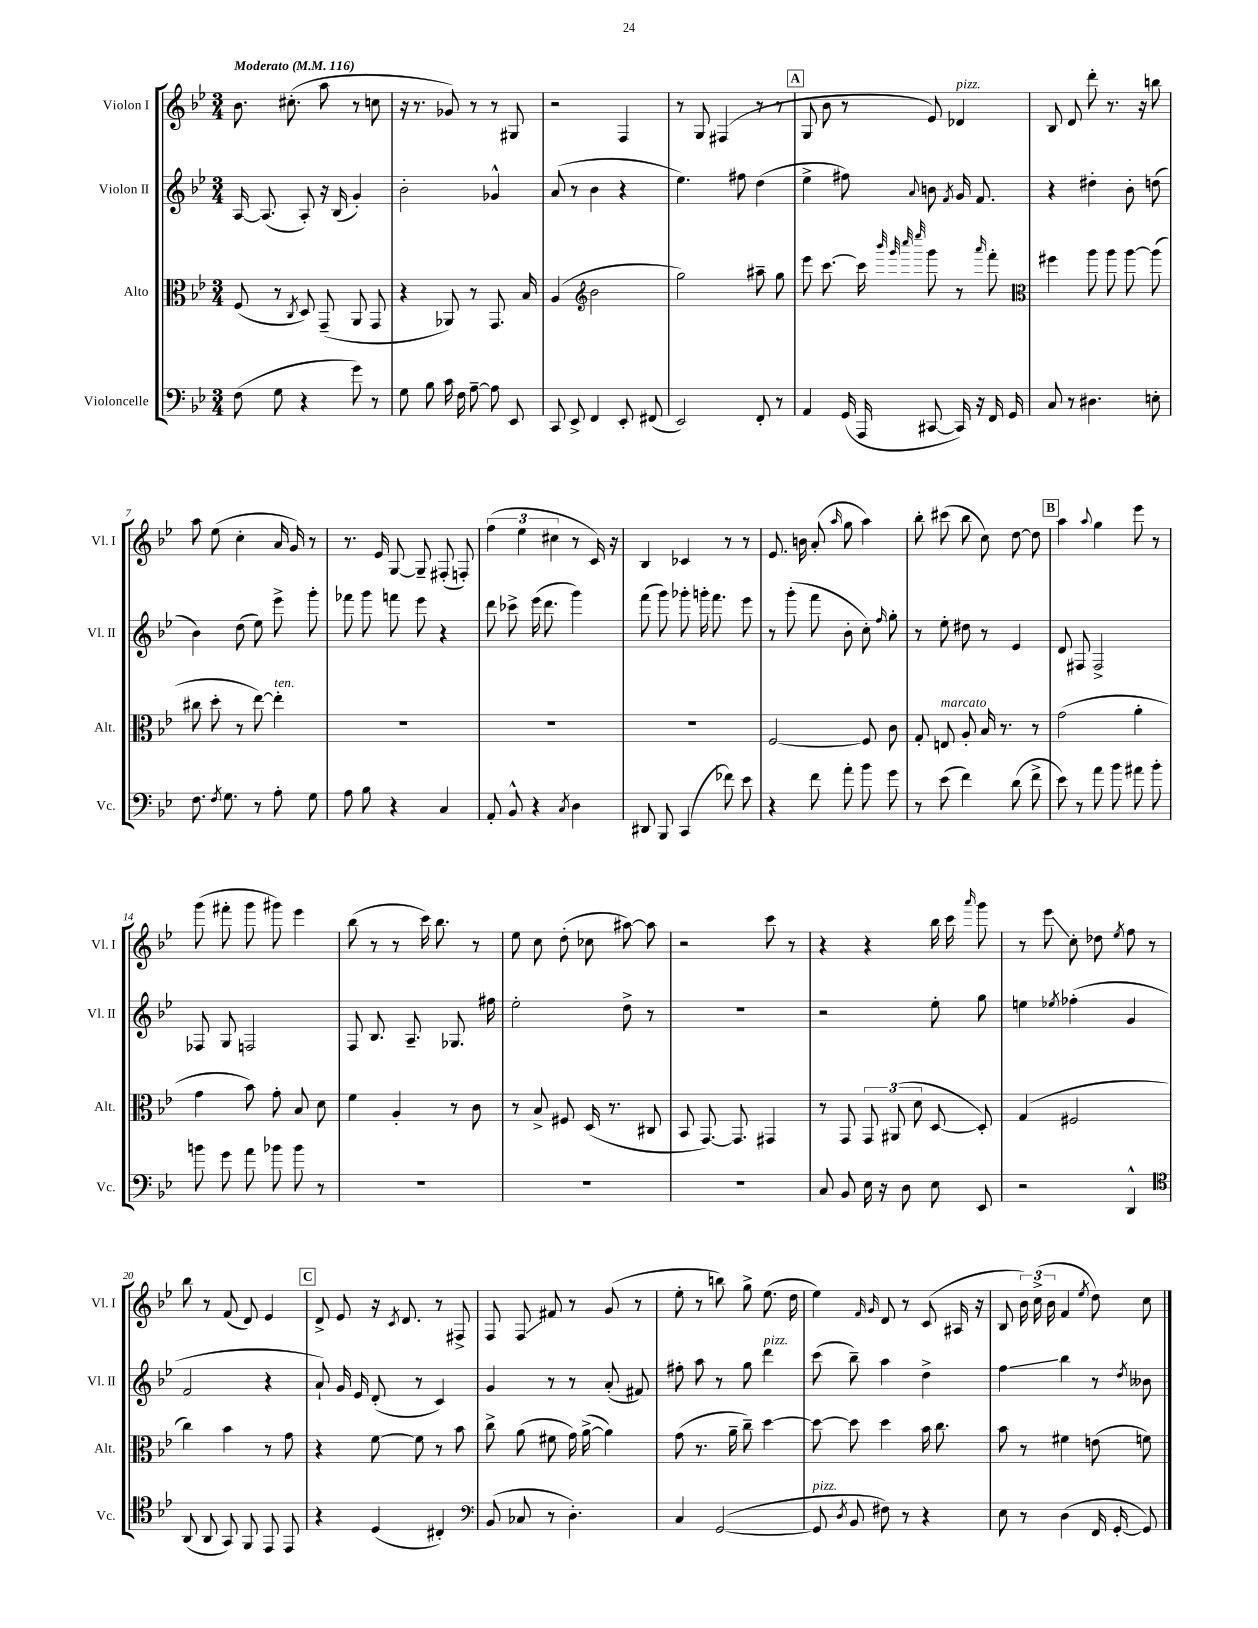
<<
\new StaffGroup <<
\new Staff = "s0" \with { instrumentName = "Violon I" shortInstrumentName = "Vl. I" } {
    \clef treble \key bes \major \numericTimeSignature \time 3/4 \tempo "Moderato" 4 = 116
    \autoBeamOff bes'8. cis''8.-.( a''8 r8 c''8 |
    r16 r8. ges'8) r8 r8 gis8 |
    r2 f4 |
    r8 g8 fis4( r8 r8 |
    \mark \markup { \box "A" } g8 bes'8 r8 ees'8) des'4^\markup { \italic "pizz." } |
    bes8 d'8 d'''8-. r8. r16 b''8 |
    a''8 ees''8( c''4-. a'16 g'16) r8 |
    r8. ees'16 g8~ g8-- fis8-.( f8-.) |
    \tuplet 3/2 { f''4( ees''4 cis''4 } r8 c'16) r16 |
    bes4 ces'4 r8 r8 |
    ees'8. b'16 a'8-.( \grace { a''16 } g''8 a''4) |
    bes''8-. cis'''8( bes''8 c''8) d''8~ d''8 |
    \mark \markup { \box "B" } a''4 \appoggiatura { a''8 } g''4 ees'''8 r8 |
    g'''8( fis'''8-. g'''8 gis'''8) ees'''4 |
    bes''8( r8 r8 c'''16) bes''8. r8 |
    ees''8 c''8 d''8-.( ces''8 ais''8~) ais''8 |
    r2 c'''8 r8 |
    r4 r4 bes''16 c'''16 \grace { a'''16 } g'''8 |
    r8 ees'''8\glissando c''8-. des''8 \acciaccatura { ees''8 } f''8 r8 |
    bes''8 r8 f'8( d'8) ees'4 |
    \mark \markup { \box "C" } d'8-> ees'8 r16 \acciaccatura { c'8 } d'8. r8 fis8-> |
    f8 f8\glissando fis'8 r8 g'8( r8 |
    ees''8-. r8 b''8) g''8-> ees''8.( d''16 |
    ees''4) \grace { f'16 g'16 } d'8 r8 c'8( ais16 r16 |
    bes8 \tuplet 3/2 { bes'16) c''16->( bes'16 } f'4 \acciaccatura { ees''8 } d''8) c''8 \bar "|." |
}
\new Staff = "s1" \with { instrumentName = "Violon II" shortInstrumentName = "Vl. II" } {
    \clef treble \key bes \major \numericTimeSignature \time 3/4
    \autoBeamOff a16~ a8.( a8-.) r16 bes16( g'4-.) |
    bes'2-. ges'4-^ |
    a'8( r8 bes'4 r4 |
    ees''4.) fis''8 d''4( |
    \mark \markup { \box "A" } ees''4-> fis''8) \appoggiatura { a'8 } b'8 \acciaccatura { f'8 } g'16 f'8. |
    r4 dis''4-. bes'8-. d''8( |
    bes'4) d''8( ees''8) ees'''8-> g'''8-. |
    fes'''8 g'''8 f'''8 ees'''8 r4 |
    d'''8 ces'''8-> ees'''16( d'''8. g'''4) |
    f'''8( g'''8) ges'''8-. g'''16-. f'''8. ees'''8 |
    r8 g'''8-.( f'''8 bes'8-. c''8-.) \grace { f''16 } g''8-. |
    r8 ees''8-. dis''8 r8 ees'4 |
    \mark \markup { \box "B" } d'8 fis8 fis2-> |
    fes8 g8 f2 |
    f8 bes8. a8.-- ges8. fis''16 |
    ees''2-. d''8-> r8 |
    R2. |
    r2 ees''8-. g''8 |
    e''4 \acciaccatura { ees''8 } fes''4-.( g'4 |
    f'2 r4 |
    \mark \markup { \box "C" } a'8-!) g'16 ees'16 d'8-.( r8 c'4) |
    g'4 r8 r8 a'8-.( fis'8) |
    fis''8-. a''8 r8 g''8 d'''4^\markup { \italic "pizz." } |
    c'''8( bes''8--) a''4 d''4-> |
    f''4\glissando bes''4 r8 \acciaccatura { d''8 } beses'8 \bar "|." |
}
\new Staff = "s2" \with { instrumentName = "Alto" shortInstrumentName = "Alt." } {
    \clef alto \key bes \major \numericTimeSignature \time 3/4
    \autoBeamOff f8( r8 \acciaccatura { c8 } d8) g,8--( a,8 g,8 |
    r4 aes,8) r8 g,8. bes16 |
    a4( \clef treble bes'2 |
    g''2) ais''8-- g''8 |
    \mark \markup { \box "A" } ees'''8 c'''8.~ c'''16 \grace { bes'''32 g'''32 c''''32 ees''''32 } g'''8 r8 \grace { a'''16 } f'''8-. |
    \clef alto fis''4 a''8 a''8 a''8~ a''8( |
    cis''8 d''8-. r8 ees''8~) ees''4-.^\markup { \italic "ten." } |
    R2. |
    R2. |
    R2. |
    f2~ f8 c'8 |
    g8-. e8^\markup { \italic "marcato" } a8-. bes16 r8. r8 |
    \mark \markup { \box "B" } g'2( a'4-. |
    g'4 bes'8) g'8-. bes8 d'8 |
    f'4 a4-. r8 c'8 |
    r8 bes8-> fis8 d16( r8. cis8 |
    bes,8 g,8.~) g,8. gis,4 |
    r8 g,8 \tuplet 3/2 { g,8 ais,8( d'8 } d8~ d8-.) |
    g4( fis2 |
    c''4) bes'4 r8 g'8 |
    \mark \markup { \box "C" } r4 f'8~ f'8 r8 bes'8 |
    c''8-> a'8( fis'8 g'16) a'16~->( a'4) |
    g'8( r8. a'16-- c''8--) d''4~ |
    d''8~ d''8 d''4 bes'16 c''8. |
    bes'8 r8 fis'4 e'8( f'8) \bar "|." |
}
\new Staff = "s3" \with { instrumentName = "Violoncelle" shortInstrumentName = "Vc." } {
    \clef bass \key bes \major \numericTimeSignature \time 3/4
    \autoBeamOff f8( g8 r4 g'8) r8 |
    g8 bes8 c'16 f16 a8~-- a8 ees,8 |
    c,8 ees,8-> f,4 ees,8-. fis,8( |
    ees,2) f,8-. r8 |
    \mark \markup { \box "A" } a,4 g,16( a,,16 cis,8~ cis,16) r16 f,16 g,16 |
    c8 r8 dis4. e8-. |
    f8. \acciaccatura { f8 } g8. r8 a8-. g8 |
    a8 bes8 r4 c4 |
    a,8-. bes,8-^ r4 \acciaccatura { c8 } d4 |
    dis,8 bes,,8 c,4( fes'8) ees'8 |
    r4 f'8 a'8-. bes'8 g'8 |
    r8 ees'8( f'4) d'8( f'8-> |
    \mark \markup { \box "B" } ees'8) r8 a'8 bes'8 ais'8 bes'8-. |
    b'8 g'8 a'8 bes'8 bes'8 r8 |
    R2. |
    R2. |
    R2. |
    c8 bes,8 ees16 r16 d8 ees8 ees,8 |
    r2 d,4-^ |
    \clef tenor a,8( a,8 g,8) f,8 ees,8 ees,8 |
    \mark \markup { \box "C" } r4 d4( cis4-.) |
    \clef bass bes,8( ces8 r8 d4.-.) |
    c4 g,2~( |
    g,8^\markup { \italic "pizz." } \acciaccatura { d8 } bes,8 fis8) r8 r4 |
    ees8 r8 d4( f,16 g,16~-. g,8) \bar "|." |
}
>>
>>
